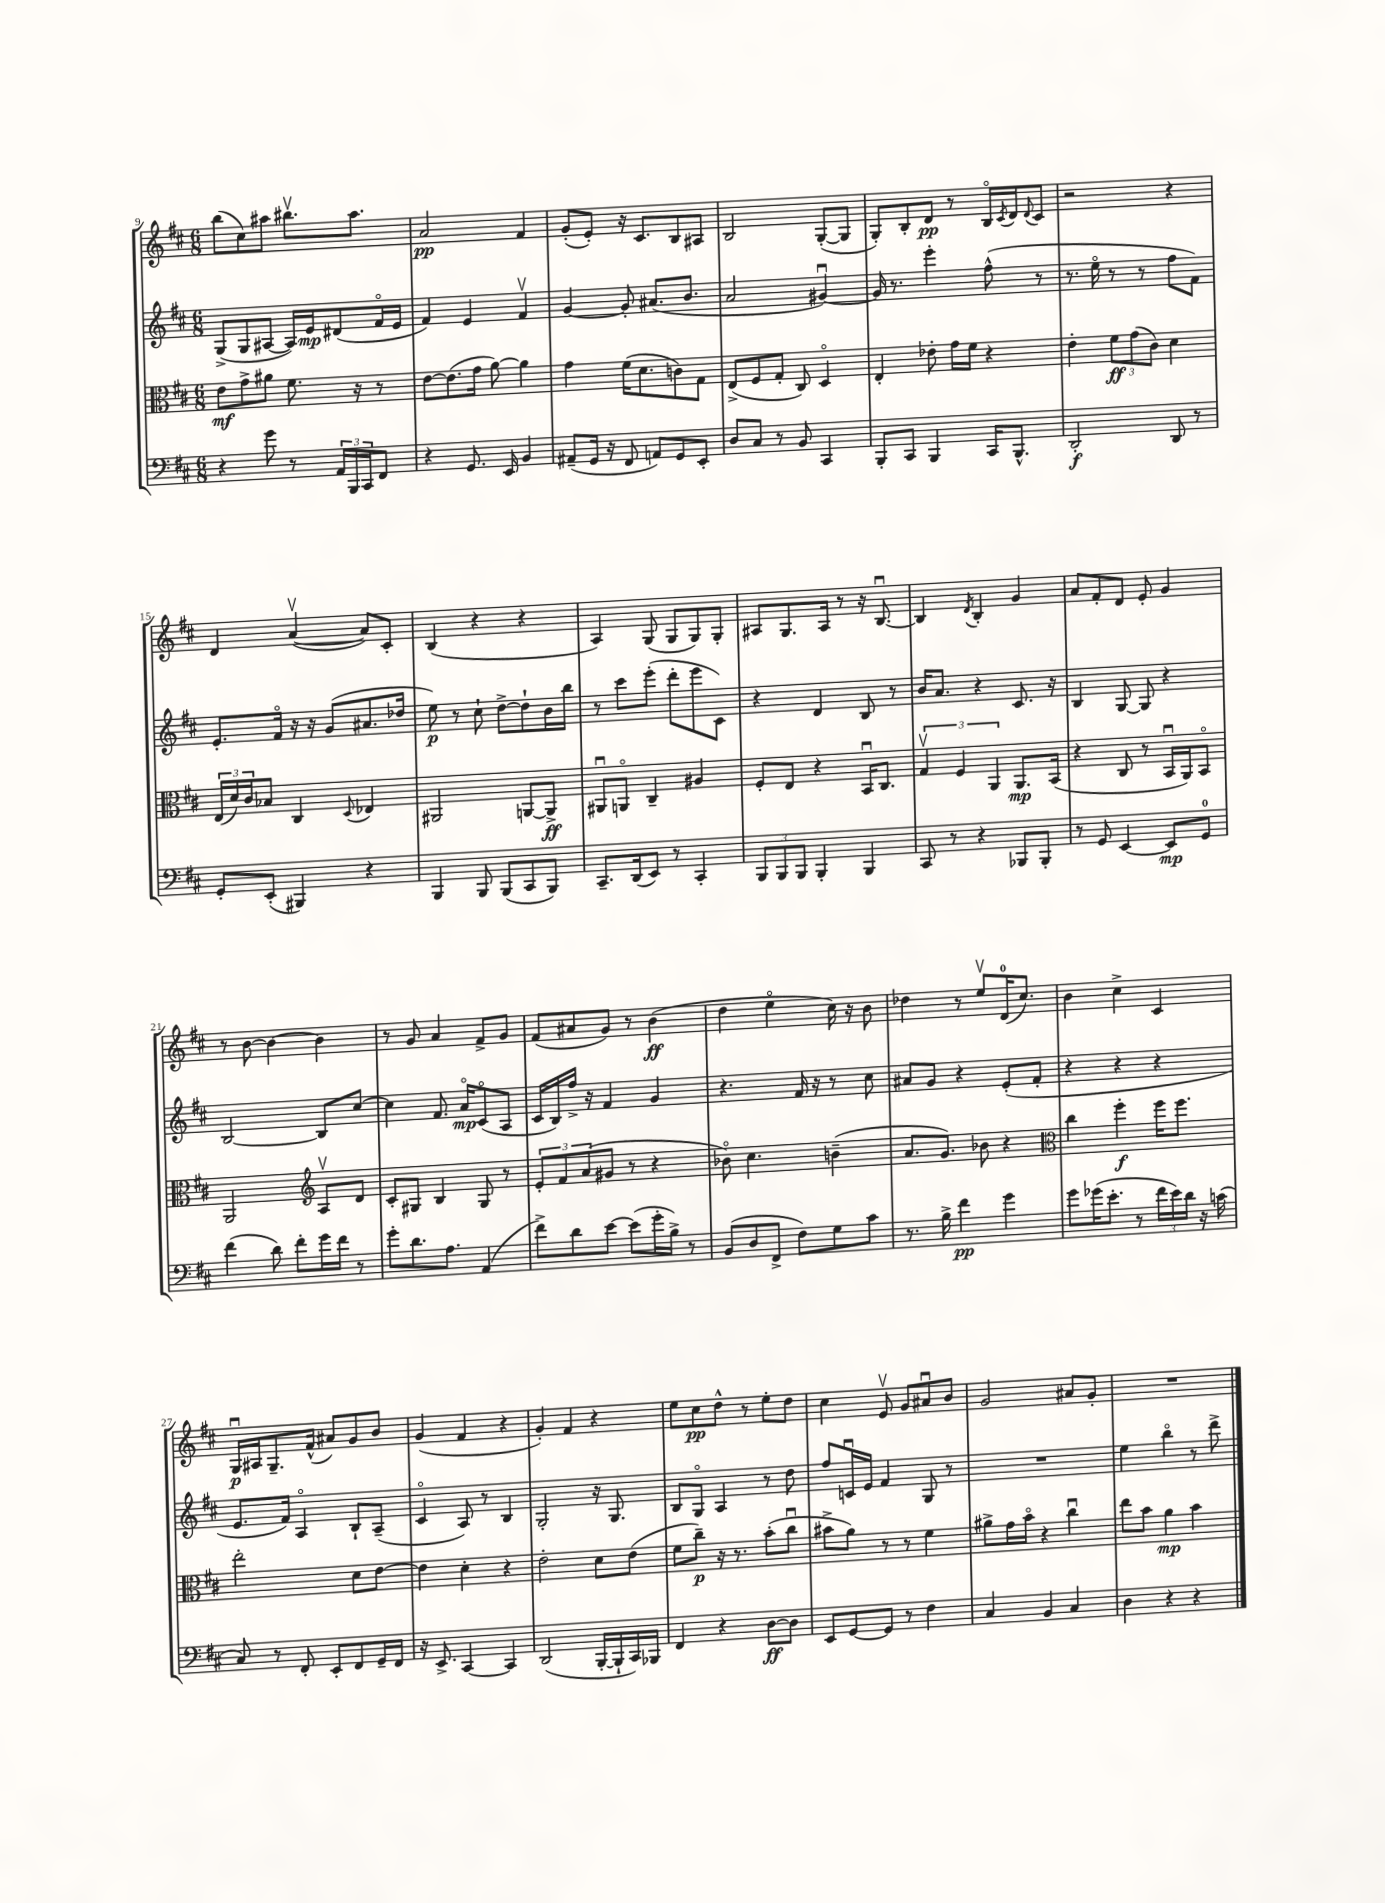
<<
\new StaffGroup <<
\new Staff = "s0" {
    \clef treble \key d \major \numericTimeSignature \time 6/8
    b''8( cis''8) ais''8 bis''8.\upbow ais''8. |
    a'2\pp fis'4 |
    g'8-.( e'8-.) r16 cis'8. b8 ais8 |
    b2 g8~-.( g8 |
    g8-.) b8-. d'8\pp r8 b16\flageolet \acciaccatura { cis'8 } d'16 \appoggiatura { d'8 } cis'8 |
    r2 r4 |
    d'4 a'4~\upbow( a'8) cis'8-. |
    b4( r4 r4 |
    a4) g8( g8 g8) g8-. |
    ais8 g8. ais16 r8 r16 b8.~\downbow |
    b4 \acciaccatura { d'8 } b4-. g'4 |
    a'8 fis'8-. d'8 e'8-. g'4 |
    r8 b'8~ b'4~ b'4 |
    r8 g'8 a'4 fis'8-> g'8 |
    fis'8( ais'8 g'8) r8 b'4\ff( |
    d''4 e''4\flageolet cis''16) r16 b'8 |
    des''4 r8 e''8\upbow d'16-0( cis''8.) |
    b'4 cis''4-> cis'4 |
    g16\downbow\p ais16 g8.-- fis'16-^( ais'8) g'8 b'8 |
    g'4( fis'4 r4 |
    g'4-.) fis'4 r4 |
    e''8 cis''8\pp d''8-^ r8 e''8-. d''8 |
    cis''4 e'8\upbow g'8 ais'8\downbow b'8 |
    g'2 ais'8 g'8-. |
    R2. \bar "|." |
}
\new Staff = "s1" {
    \clef treble \key d \major \numericTimeSignature \time 6/8
    g8->( g8 ais8~ ais16) e'16\mp dis'8( fis'16\flageolet e'16 |
    fis'4) e'4 fis'4\upbow |
    g'4~ g'8-. ais'8.( b'8. |
    a'2 gis'4~\downbow) |
    gis'16 r8. e'''4-. fis''8-^( r8 |
    r8. e''16\flageolet r8 r8 fis''8 fis'8) |
    e'8.-. fis'16\flageolet r16 r16 g'8( ais'8. des''16 |
    e''8\p) r8 cis''8-! d''8~-> d''8-! b'16 b''16 |
    r8 cis'''8 e'''8-.( d'''8-. e'''8 cis'8) |
    r4 d'4 b8 r8 |
    b'16 a'8. r4 cis'8. r16 |
    b4 g8~ g8 r4 |
    b2~ b8 cis''8~ |
    cis''4 fis'8. a'16\flageolet\mp cis'8\flageolet( a8 |
    cis'16 b16) fis''16-> r16 fis'4 g'4 |
    r4. fis'16 r16 r8 cis''8 |
    ais'8 g'8 r4 e'8-.( fis'8-. |
    r4 r4 r4 |
    e'8. fis'16) a4\flageolet b8-! a8--( |
    cis'4\flageolet a8) r8 b4 |
    g2-. r16 g8. |
    b8 g8\flageolet a4 r8 d''8 |
    fis''8 c'16\downbow e'16 fis'4 g8 r8 |
    R2. |
    e''4 b''4\flageolet r8 d'''8-> \bar "|." |
}
\new Staff = "s2" {
    \clef alto \key d \major \numericTimeSignature \time 6/8
    e'8\mf g'8-> ais'8 fis'8. r16 r8 |
    e'8~ e'8.( g'16 a'8~) a'4 |
    g'4 fis'16( d'8. c'8) g8 |
    e8->( fis8 g8-. cis8) d4\flageolet |
    e4-. ees'8-. g'16 fis'16 r4 |
    e'4-. \tuplet 3/2 { fis'8\ff g'8( cis'8) } d'4 |
    \tuplet 3/2 { e16( d'16) cis'16 } bes8 cis4 \appoggiatura { d8 } ees4 |
    ais,2 a,8~ a,8->\ff |
    ais,8\downbow a,8\flageolet cis4-- ais4 |
    fis8-. e8 r4 b,16\downbow cis8. |
    \tuplet 3/2 { g4\upbow fis4 a,4 } a,8.\mp b,16( |
    r4 cis8 r8 b,16\downbow a,16) b,8\flageolet |
    a,2 \clef treble a8\upbow d'8 |
    cis'8-. gis8 b4 gis8 r8 |
    \tuplet 3/2 { e'8-. fis'8 a'8( } gis'8 r8 r4 |
    bes'8\flageolet) cis''4. b'4--( |
    a'8. g'8.) bes'8 r4 |
    \clef alto cis''4 fis''4-.\f fis''16 fis''8. |
    e''2-. d'8 e'8~ |
    e'4 d'4-. r4 |
    e'2-. d'8 e'8( |
    fis'8 cis''8--\p) r16 r8. b'8-.( cis''8\downbow |
    bis'8-> a'8) r8 r8 fis'4 |
    ais'8-> g'16 b'16\flageolet r4 cis''4\downbow |
    e''8 b'8 a'4\mp b'4 \bar "|." |
}
\new Staff = "s3" {
    \clef bass \key d \major \numericTimeSignature \time 6/8
    r4 g'8 r8 \tuplet 3/2 { a,16 b,,16 cis,16 } fis,8 |
    r4 g,8. e,16 b,4 |
    ais,8--( g,16 r16 fis,8 a,8) g,8 e,8-. |
    d8 cis8 r8 b,8 cis,4 |
    b,,8-. cis,8 b,,4 cis,16 b,,8.-^ |
    d,2-.\f d,8 r8 |
    g,8-. e,8-.( bis,,4) r4 |
    b,,4 b,,8 b,,8( cis,8 b,,8) |
    cis,8.-- d,16( e,8) r8 cis,4-. |
    \tuplet 3/2 { b,,8 b,,8 b,,8 } b,,4-. b,,4 |
    cis,8 r8 r4 bes,,8 bes,,8-. |
    r8 g,8 e,4~ e,8\mp g,8-0 |
    fis'4( d'8) fis'8-. g'16 fis'16 r8 |
    g'8-. d'8. a8. a,4( |
    fis'8->) d'8 e'8~ e'8( g'16-. b16->) r8 |
    b,8( d8 fis,8-> fis8) g8 cis'8 |
    r8. b16-> fis'4\pp g'4 |
    g'8 ges'16( e'8.-. r8 \tuplet 3/2 { fis'16 e'16) d'16 } r16 c'16( |
    cis8) r8 fis,8-. e,8-. fis,8 g,16-- fis,16 |
    r16 e,8.-> cis,4~ cis,4 |
    d,2( b,,16~-. b,,16-! cis,16) bes,,16 |
    fis,4 r4 d8~\ff d8 |
    e,8 g,8~ g,8 r8 fis4 |
    cis4 b,4 cis4 |
    d4 r4 r4 \bar "|." |
}
>>
>>
\layout { \context { \Score currentBarNumber = #9 } }
